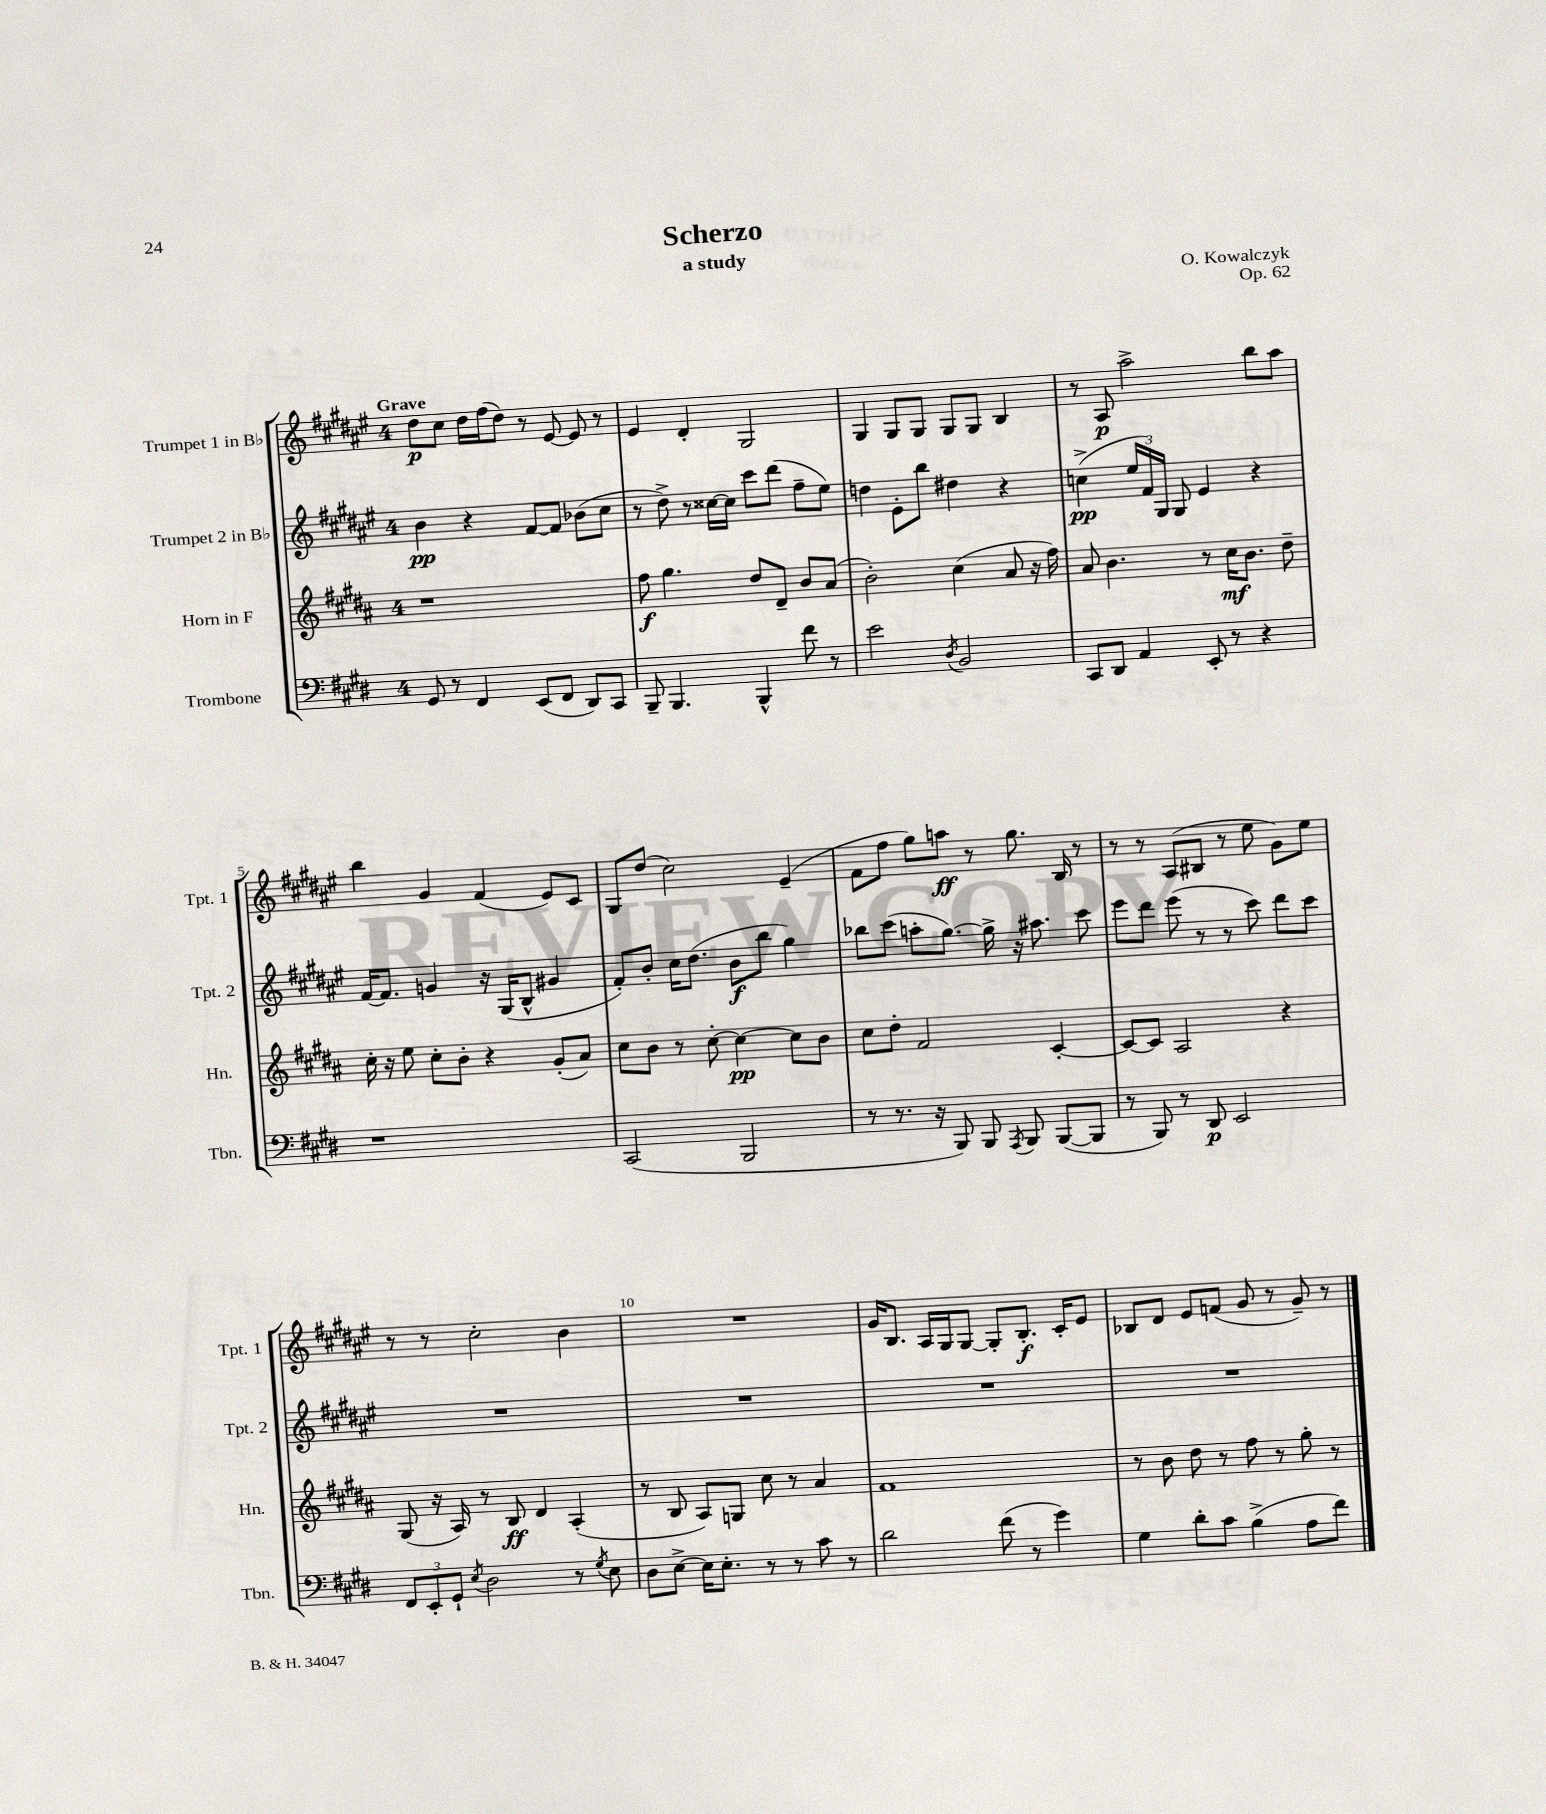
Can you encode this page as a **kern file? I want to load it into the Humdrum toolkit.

**kern	**dynam	**kern	**dynam	**kern	**dynam	**kern	**dynam
*part4	*part4	*part3	*part3	*part2	*part2	*part1	*part1
*staff4	*staff4	*staff3	*staff3	*staff2	*staff2	*staff1	*staff1
*I"Trombone	*	*I"Horn in F	*	*I"Trumpet 2 in B♭	*	*I"Trumpet 1 in B♭	*
*I'Tbn.	*	*I'Hn.	*	*I'Tpt. 2	*	*I'Tpt. 1	*
*clefF4	*	*clefG2	*	*clefG2	*	*clefG2	*
*k[f#c#g#d#]	*	*k[f#c#g#d#a#]	*	*k[f#c#g#d#a#e#]	*	*k[f#c#g#d#a#e#]	*
*M4/4	*	*M4/4	*	*M4/4	*	*M4/4	*
=1	=1	=1	=1	=1	=1	=1	=1
!	!	!	!	!	!	!LO:TX:a:B:t=Grave	!
8GG#/	.	1r	.	4b\	pp	8dd#\L	p
8r	.	.	.	.	.	8cc#\J	.
4FF#/	.	.	.	4r	.	16dd#\LL	.
.	.	.	.	.	.	(16ff#\J	.
.	.	.	.	.	.	8dd#\J)	.
(8EE/L	.	.	.	[8f#/L	.	8r	.
8FF#/J	.	.	.	8f#/J]	.	[8e#/	.
8DD#/L)	.	.	.	(8b-X\L	.	8e#/]	.
8CC#/J	.	.	.	8cc#\J	.	8r	.
=2	=2	=2	=2	=2	=2	=2	=2
8BBB~/	.	8ff#\	f	8r	.	4e#/	.
4.BBB/	.	4.gg#\	.	8dd#^\)	.	.	.
.	.	.	.	8r	.	4d#'/	.
.	.	.	.	[16cc##X\LL	.	.	.
.	.	.	.	16cc##\JJ]	.	.	.
4BBB^^/	.	8dd#/L	.	8ccc#\L	.	2G#/	.
.	.	8d#~/J	.	(8ddd#\J	.	.	.
8f#\	.	8b/L	.	8ff#~\L	.	.	.
8r	.	(8a#/J	.	8ee#\J)	.	.	.
=3	=3	=3	=3	=3	=3	=3	=3
2e\	.	2b'\)	.	4ddn\	.	4G#/	.
.	.	.	.	8e#'\L	.	8G#/L	.
.	.	.	.	8bb\J	.	8G#/J	.
8qD#/	.	.	.	.	.	.	.
2BB/	.	(4cc#\	.	4dd#X\	.	8G#/L	.
.	.	.	.	.	.	8G#/J	.
.	.	8a#/	.	4r	.	4B/	.
.	.	16r	.	.	.	.	.
.	.	16ff#\)	.	.	.	.	.
=4	=4	=4	=4	=4	=4	=4	=4
8CC#/L	.	8a#/	.	(4ccn^\	pp	8r	.
8DD#/J	.	4.b\	.	.	.	8A#/	p
4AA/	.	.	.	24ee#/LL	.	2aa#^\	.
.	.	.	.	24f#/)	.	.	.
.	.	.	.	24G#/JJ	.	.	.
.	.	.	.	8G#/	.	.	.
8EE'/	.	8r	.	4e#/	.	.	.
8r	.	16cc#\KL	mf	.	.	.	.
.	.	8.b\J	.	.	.	.	.
4r	.	.	.	4r	.	8bb\L	.
.	.	8dd#~\	.	.	.	8aa#\J	.
!!LO:LB:g=z
=5	=5	=5	=5	=5	=5	=5	=5
1r	.	16cc#'\	.	[16f#/KL	.	4bb\	.
.	.	16r	.	8.f#/J]	.	.	.
.	.	8ee\	.	.	.	.	.
.	.	8cc#'\L	.	4gn/	.	4g#/	.
.	.	8b'\J	.	.	.	.	.
.	.	4r	.	16r	.	(4f#/	.
.	.	.	.	(16G#/KL	.	.	.
.	.	.	.	8B^^/J	.	.	.
.	.	(8g#'/L	.	4g#X/	.	8e#/L)	.
.	.	8a#/J)	.	.	.	8c#/J	.
=6	=6	=6	=6	=6	=6	=6	=6
(2CC#/	.	8cc#\L	.	8f#'/L)	.	8G#/L	.
.	.	8b\J	.	8b'/J	.	(8dd#/J	.
.	.	8r	.	16cc#\KL	.	2cc#\)	.
.	.	.	.	(8.dd#\J	.	.	.
.	.	[8cc#'\	.	.	.	.	.
2BBB/	.	4cc#\_	pp	8b\L	f	.	.
.	.	.	.	8bb\J	.	.	.
.	.	8cc#\L]	.	4gg#\)	.	(4e#~/	.
.	.	8b\J	.	.	.	.	.
=7	=7	=7	=7	=7	=7	=7	=7
8r	.	8cc#\L	.	8bb-X\L	.	8f#\L	.
8.r	.	8dd#'\J	.	(8ccc#\J	.	8ff#\J	.
.	.	2f#/	.	8aan'\L	.	8gg#\L)	.
16r	.	.	.	.	.	.	.
8BBB/)	.	.	.	[8.gg#\J)	.	8aan\J	ff
8BBB/	.	.	.	.	.	8r	.
.	.	.	.	16gg#^\]	.	.	.
8qAAA/	.	.	.	.	.	.	.
8BBB/	.	.	.	16r	.	8.gg#\	.
.	.	.	.	8.aa#X\	.	.	.
([8BBB/L	.	[4c#'/	.	.	.	.	.
.	.	.	.	.	.	16B/	.
8BBB/J]	.	.	.	8ccc#\	.	8r	.
=8	=8	=8	=8	=8	=8	=8	=8
8r	.	8c#/L_	.	8eee#\L	.	8r	.
8BBB/)	.	8c#/J]	.	8ddd#\J	.	8r	.
8r	.	2A#/	.	(8eee#\	.	(8A#/L	.
8DD#/	p	.	.	8r	.	8B#X/J	.
2EE/	.	.	.	8r	.	8r	.
.	.	.	.	8ccc#\)	.	8ee#\	.
.	.	4r	.	8ddd#\L	.	8g#\L)	.
.	.	.	.	8ccc#\J	.	8ee#\J	.
!!LO:LB:g=z
=9	=9	=9	=9	=9	=9	=9	=9
12FF#/L	.	(8G#/	.	1r	.	8r	.
12EE'/	.	.	.	.	.	.	.
.	.	16r	.	.	.	8r	.
12GG#`/J	.	.	.	.	.	.	.
.	.	16A#/)	.	.	.	.	.
8qE/	.	.	.	.	.	.	.
2D#\	.	8r	.	.	.	2cc#'\	.
.	.	8B/	ff	.	.	.	.
.	.	4d#/	.	.	.	.	.
8r	.	(4A#'/	.	.	.	4b\	.
8qG#/	.	.	.	.	.	.	.
8E\	.	.	.	.	.	.	.
=10	=10	=10	=10	=10	=10	=10	=10
8D#\L	.	8r	.	1r	.	1r	.
[8E^\J	.	8B/	.	.	.	.	.
16E\KL]	.	8A#/L)	.	.	.	.	.
8.E'\J	.	.	.	.	.	.	.
.	.	8Gn/J	.	.	.	.	.
8r	.	8cc#\	.	.	.	.	.
8r	.	8r	.	.	.	.	.
8c#\	.	4a#/	.	.	.	.	.
8r	.	.	.	.	.	.	.
=11	=11	=11	=11	=11	=11	=11	=11
2d#\	.	1f#	.	1r	.	16g#/KL	.
.	.	.	.	.	.	8.B/J	.
.	.	.	.	.	.	16A#/LL	.
.	.	.	.	.	.	16G#/J	.
.	.	.	.	.	.	[8G#/J	.
(8f#\	.	.	.	.	.	8G#'/L]	.
8r	.	.	.	.	.	8.B'/J	f
4g#\)	.	.	.	.	.	.	.
.	.	.	.	.	.	16c#'/KL	.
.	.	.	.	.	.	8e#/J	.
=12	=12	=12	=12	=12	=12	=12	=12
4G#\	.	8r	.	1r	.	8B-X/L	.
.	.	8b\	.	.	.	8d#/J	.
8d#'\L	.	8dd#\	.	.	.	8e#/L	.
8c#\J	.	8r	.	.	.	(8fn/J	.
(4B^\	.	8ff#\	.	.	.	8g#/	.
.	.	8r	.	.	.	8r	.
8A\L	.	8gg#'\	.	.	.	8g#~/)	.
8f#\J)	.	8r	.	.	.	8r	.
==	==	==	==	==	==	==	==
*-	*-	*-	*-	*-	*-	*-	*-
